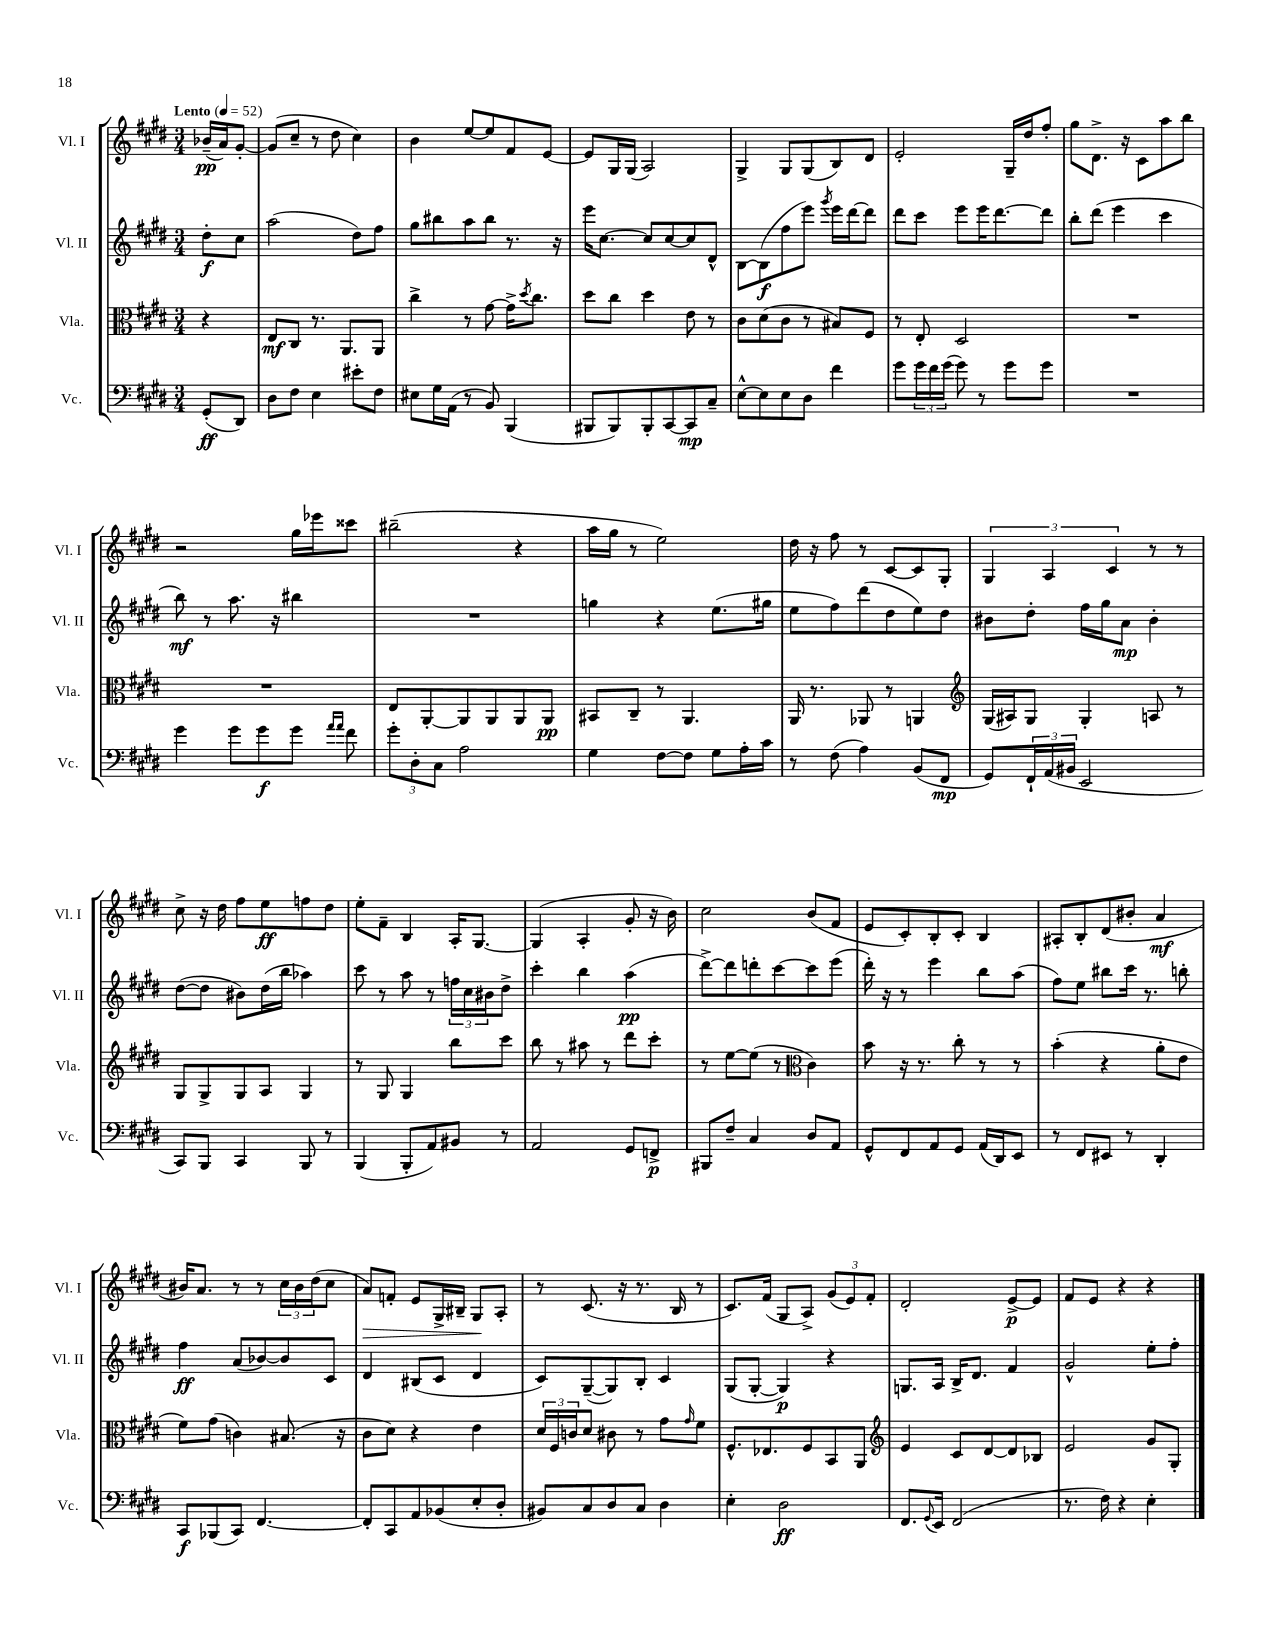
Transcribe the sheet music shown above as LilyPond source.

<<
\new StaffGroup <<
\new Staff = "s0" \with { instrumentName = "Vl. I" shortInstrumentName = "Vl. I" } {
    \clef treble \key e \major \numericTimeSignature \time 3/4 \partial 4 \tempo "Lento" 4 = 52
    bes'16--\pp( a'16) gis'8~-. |
    gis'8( cis''8-- r8 dis''8 cis''4) |
    b'4 e''8~ e''8 fis'8 e'8~ |
    e'8 gis16 gis16( a2) |
    gis4-> gis8 gis8( b8) dis'8 |
    e'2-. gis16-- dis''16 fis''8-. |
    gis''8 dis'8.-> r16 cis'8 a''8 b''8 |
    r2 gis''16 ees'''16 cisis'''8 |
    bis''2--( r4 |
    a''16 gis''16 r8 e''2) |
    dis''16 r16 fis''8 r8 cis'8~ cis'8 gis8-. |
    \tuplet 3/2 { gis4 a4 cis'4 } r8 r8 |
    cis''8-> r16 dis''16 fis''8 e''8\ff f''8 dis''8 |
    e''8-. fis'8-- b4 a16-. gis8.~ |
    gis4( a4-. gis'8-. r16 b'16) |
    cis''2 b'8( fis'8 |
    e'8 cis'8-.) b8-. cis'8-. b4 |
    ais8-. b8-. dis'8( bis'8-. a'4\mf |
    bis'16) a'8. r8 r8 \tuplet 3/2 { cis''16 bis'16 dis''16( } cis''8 |
    a'8\>) f'8-. e'8 gis16-> bis16-- gis8\! a8-. |
    r8 cis'8.( r16 r8. b16 r8 |
    cis'8.) fis'16( gis8 a8->) \tuplet 3/2 { gis'8( e'8) fis'8-. } |
    dis'2-. e'8~->\p e'8 |
    fis'8 e'8 r4 r4 \bar "|." |
}
\new Staff = "s1" \with { instrumentName = "Vl. II" shortInstrumentName = "Vl. II" } {
    \clef treble \key e \major \numericTimeSignature \time 3/4 \partial 4
    dis''8-.\f cis''8 |
    a''2( dis''8) fis''8 |
    gis''8 bis''8 a''8 bis''8 r8. r16 |
    e'''16 cis''8.~ cis''8 cis''8~ cis''8 dis'8-^ |
    b8~ b8\f( fis''8 e'''8) \acciaccatura { gis'''8 } e'''16 dis'''16~ dis'''8 |
    dis'''8 cis'''8 e'''8 e'''16 dis'''8.~ dis'''8 |
    b''8-. dis'''8( e'''4 cis'''4 |
    b''8\mf) r8 a''8. r16 bis''4 |
    R2. |
    g''4 r4 e''8.( gis''16 |
    e''8 fis''8) dis'''8( dis''8 e''8) dis''8 |
    bis'8 dis''8-. fis''16 gis''16 a'8\mp bis'4-. |
    dis''8~( dis''8 bis'8) dis''16( b''16 aes''4) |
    cis'''8 r8 a''8 r8 \tuplet 3/2 { f''16 cis''16 bis'16 } dis''8-> |
    cis'''4-. b''4 a''4\pp( |
    dis'''8~->) dis'''8 d'''8-. cis'''8~ cis'''8 e'''8( |
    dis'''16-.) r16 r8 e'''4 b''8 a''8( |
    fis''8) e''8 bis''8 cis'''16 r8. b''8-. |
    fis''4\ff a'8( bes'8~) bes'8 cis'8 |
    dis'4 bis8( cis'8 dis'4 |
    cis'8) gis8~--( gis8) b8-. cis'4 |
    gis8( gis8~-. gis4\p) r4 |
    g8. a16 b16-> dis'8. fis'4 |
    gis'2-^ e''8-. fis''8-. \bar "|." |
}
\new Staff = "s2" \with { instrumentName = "Vla." shortInstrumentName = "Vla." } {
    \clef alto \key e \major \numericTimeSignature \time 3/4 \partial 4
    r4 |
    e8\mf cis8 r8. a,8. a,8 |
    cis''4-> r8 gis'8~ gis'16-> \acciaccatura { dis''8 } cis''8. |
    dis''8 cis''8 dis''4 e'8 r8 |
    cis'8 dis'8( cis'8 r8 bis8) fis8 |
    r8 e8-. dis2 |
    R2. |
    R2. |
    e8 a,8~-. a,8 a,8 a,8 a,8\pp |
    bis,8 cis8-- r8 a,4. |
    a,16 r8. aes,8 r8 a,4 |
    \clef treble gis16( ais16) gis8 gis4-. a8 r8 |
    gis8 gis8-> gis8 a8 gis4 |
    r8 gis8 gis4 b''8 cis'''8 |
    b''8 r8 ais''8 r8 dis'''8 cis'''8-. |
    r8 e''8~ e''8( r8 \clef alto cis'4) |
    b'8 r16 r8. cis''8-. r8 r8 |
    b'4-.( r4 a'8-. e'8 |
    fis'8) gis'8( c'4) bis8.( r16 |
    cis'8 dis'8) r4 e'4 |
    \tuplet 3/2 { dis'16 fis16 c'16 } dis'8 cis'8 r8 gis'8 \grace { gis'16 } fis'8 |
    fis8.-^ ees8. fis8 b,8 a,8 |
    \clef treble e'4 cis'8 dis'8~ dis'8 bes8 |
    e'2 gis'8 gis8-. \bar "|." |
}
\new Staff = "s3" \with { instrumentName = "Vc." shortInstrumentName = "Vc." } {
    \clef bass \key e \major \numericTimeSignature \time 3/4 \partial 4
    gis,8-.\ff( dis,8) |
    dis8 fis8 e4 eis'8-. fis8 |
    eis8 gis16 a,16( r8 b,8) b,,4( |
    bis,,8 bis,,8) bis,,8-. cis,8~ cis,8\mp cis8-- |
    e8~-^ e8 e8 dis8 fis'4 |
    gis'8 \tuplet 3/2 { gis'16 fis'16 gis'16( } gis'8) r8 gis'8 gis'8 |
    R2. |
    gis'4 gis'8 gis'8\f gis'8 \grace { a'16 a'16 } fis'8 |
    \tuplet 3/2 { gis'8-. dis8-. cis8 } a2 |
    gis4 fis8~ fis8 gis8 a16-. cis'16 |
    r8 fis8( a4) b,8( fis,8\mp |
    gis,8) \tuplet 3/2 { fis,16-! a,16( bis,16 } e,2 |
    cis,8) b,,8 cis,4 b,,8 r8 |
    b,,4( b,,8-. a,8) bis,8 r8 |
    a,2 gis,8 f,8->\p |
    bis,,8 fis8-- cis4 dis8 a,8 |
    gis,8-^ fis,8 a,8 gis,8 a,16( dis,16) e,8 |
    r8 fis,8 eis,8 r8 dis,4-. |
    cis,8\f bes,,8( cis,8) fis,4.~ |
    fis,8-. cis,8 a,8 bes,8( e8-. dis8-. |
    bis,8) cis8 dis8 cis8 dis4 |
    e4-. dis2\ff |
    fis,8. \appoggiatura { gis,8 } e,16 fis,2( |
    r8. fis16) r4 e4-. \bar "|." |
}
>>
>>
\layout { \context { \Score \remove "Bar_number_engraver" } }
